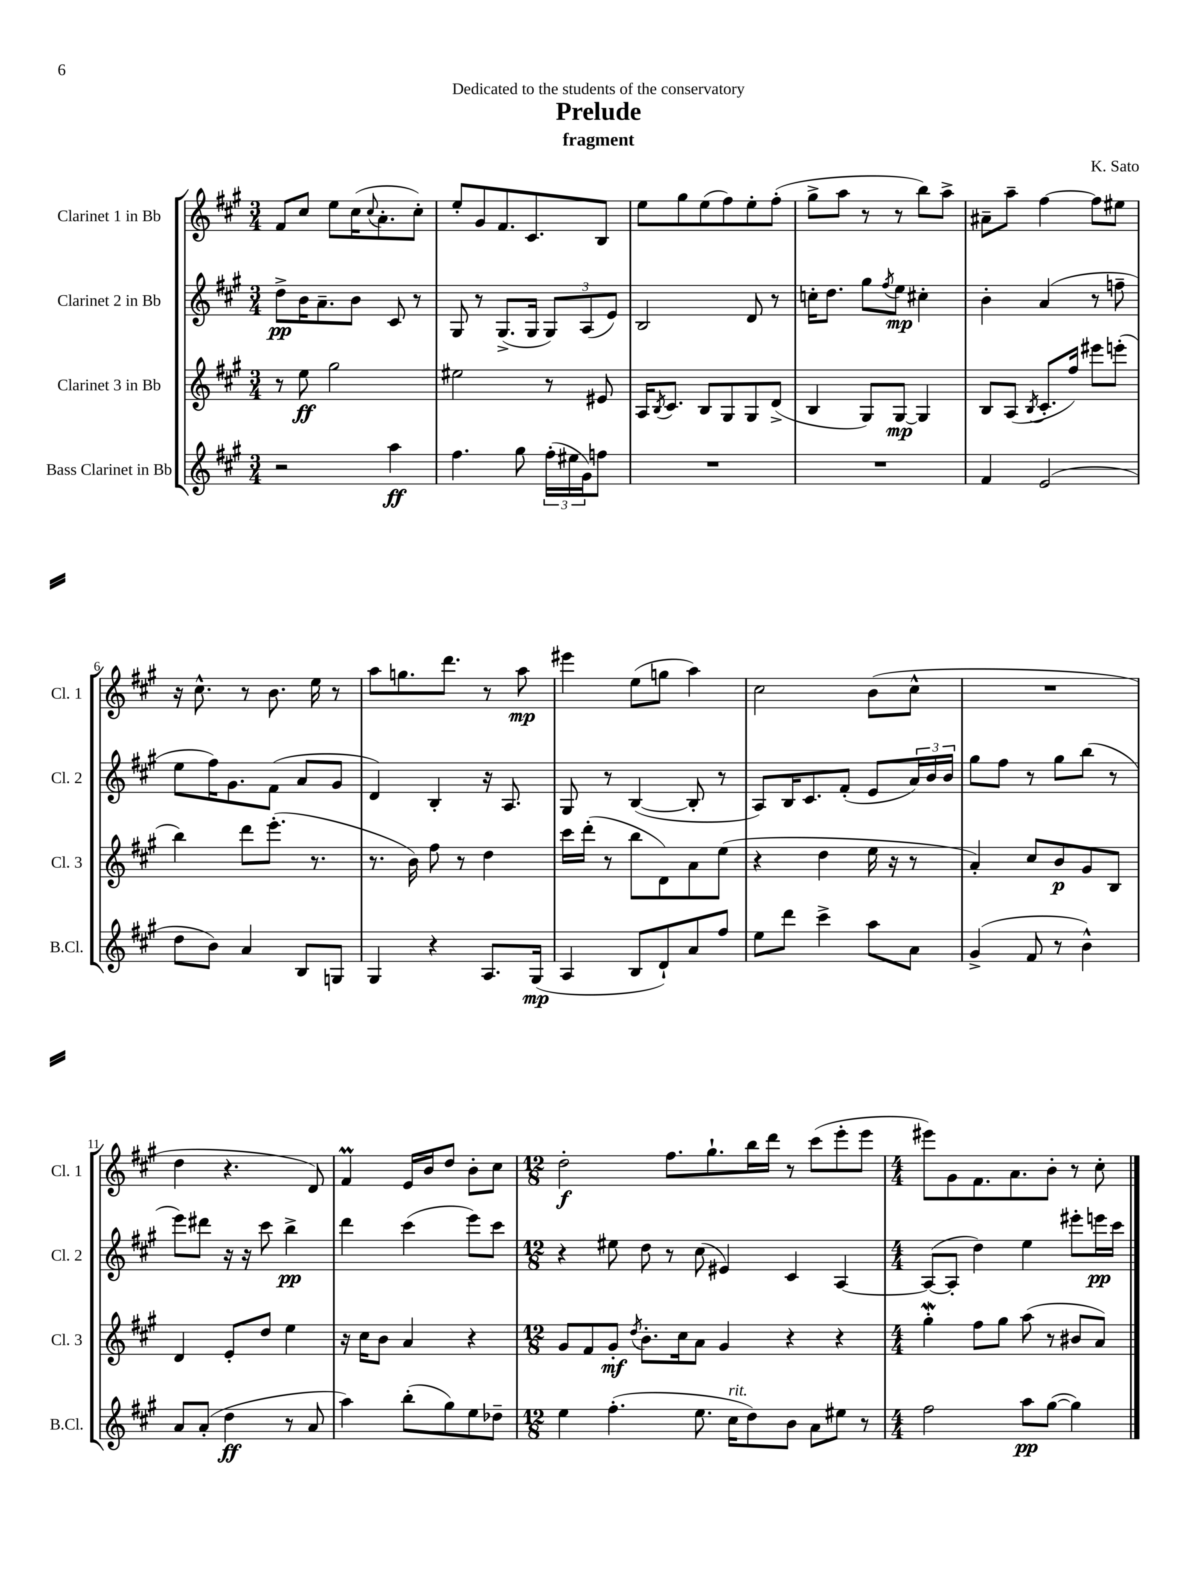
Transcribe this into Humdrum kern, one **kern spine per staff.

**kern	**kern	**kern	**kern
*staff4	*staff3	*staff2	*staff1
*clefG2	*clefG2	*clefG2	*clefG2
*k[f#c#g#]	*k[f#c#g#]	*k[f#c#g#]	*k[f#c#g#]
*M3/4	*M3/4	*M3/4	*M3/4
2r	8r	8dd^	8f#
.	8ee	16b	8cc#
.	.	8.a~	.
.	2gg#	.	8ee
.	.	8b	(16cc#
.	.	.	8qqcc#
.	.	.	8.a'
4aa	.	8c#	.
.	.	8r	8cc#')
=	=	=	=
4.ff#	2ee#	8G#	8ee'
.	.	8r	8g#
.	.	(8.G#^	8.f#
8gg#	.	.	.
.	.	16G#	8.c#
(24ff#'	8r	12G#)	.
24ee#	.	.	.
24g#)	.	(12A	.
8ff	8e#	.	8B
.	.	12e)	.
=	=	=	=
2.r	16A	2B	8ee
.	8qB	.	.
.	8.c#	.	.
.	.	.	8gg#
.	8B	.	(8ee
.	8G#	.	8ff#)
.	8G#	8d	8ee'
.	(8d^	8r	(8ff#'
=	=	=	=
2.r	4B	16cc'	8gg#^
.	.	8.dd	.
.	.	.	8aa
.	8G#)	8gg#	8r
.	.	8qff#	.
.	[8G#	8ee	8r
.	4G#]	4cc#'	8bb)
.	.	.	8aa^
=	=	=	=
4f#	8B	4b'	8a#~
.	(8A	.	8aa~
.	8qB	.	.
(2e	8.c#'	(4a	[4ff#
.	16ff#)	.	.
.	8eee#	8r	8ff#]
.	(8eee'	8ff~	8ee#
=	=	=	=
8dd	4bb)	8ee	16r
.	.	.	8.cc#^^
8b)	.	16ff#)	.
.	.	8.g#	.
4a	8ddd	.	8r
.	(8.eee'	(8f#	8.b
8B	.	8a	.
.	8.r	.	16ee
8G	.	8g#	8r
=	=	=	=
4G#	8.r	4d)	8aa
.	.	.	8.gg
.	16b)	.	.
4r	8ff#	4B'	.
.	.	.	8.ddd
.	8r	.	.
8.A	4dd	16r	8r
.	.	8.A	.
.	.	.	8aa
(16G#	.	.	.
=	=	=	=
4A	16ccc#	8G#	4eee#
.	(16ddd'	.	.
.	8r	8r	.
8B	8bb	([4B	(8ee
8d`)	8d)	.	8gg
8a	8a	8B']	4aa)
8ff#	(8ee	8r	.
=	=	=	=
8ee	4r	8A)	2cc#
8ddd	.	16B	.
.	.	8.c#	.
4ccc#^	4dd	.	.
.	.	(8f#'	.
8aa	16ee	8e	(8b
.	16r	.	.
8a	8r	24a)	8cc#^^
.	.	24b	.
.	.	24b	.
=	=	=	=
(4g#^	4a')	8gg#	2.r
.	.	8ff#	.
8f#	8cc#	8r	.
8r	8b	8gg#	.
4b^^)	8g#	(8bb	.
.	8B	8r	.
=	=	=	=
8a	4d	8eee)	4dd
(8a'	.	8ddd#	.
4dd	8e'	16r	4.r
.	.	16r	.
.	8dd	8ccc#	.
8r	4ee	4bb^	.
8a	.	.	8d)
=	=	=	=
4aa)	16r	4ddd	4f#
.	16cc#	.	.
.	8b	.	.
(8bb'	4a	(4ccc#	16e
.	.	.	16b
8gg#)	.	.	8dd
8ee	4r	8eee)	8b'
8dd-~	.	8ccc#	8cc#
=	=	=	=
*M12/8	*M12/8	*M12/8	*M12/8
4ee	8g#	4r	2dd'
.	8f#	.	.
(4.ff#'	8g#'	8ee#	.
.	8qdd	.	.
.	8.b'	8dd	.
.	.	8r	8.ff#
.	16cc#	.	.
8.ee	8a	(8cc#	.
.	.	.	8.gg#`
.	4g#	4e#)	.
16cc#	.	.	.
8dd)	.	.	16bb
.	.	.	16ddd
8b	4r	4c#	8r
8a	.	.	(8ccc#
8ee#	4r	[4A	8eee'
8r	.	.	8eee
=	=	=	=
*M4/4	*M4/4	*M4/4	*M4/4
2ff#	4gg#'	(8A_	8eee#)
.	.	8A']	8g#
.	8ff#	4dd)	8.f#
.	8gg#	.	.
.	.	.	8.a
8aa	(8aa	4ee	.
([8gg#	8r	.	8b'
4gg#])	8b#	8eee#'	8r
.	8a)	16eee	8cc#'
.	.	16ccc#	.
==	==	==	==
*-	*-	*-	*-
